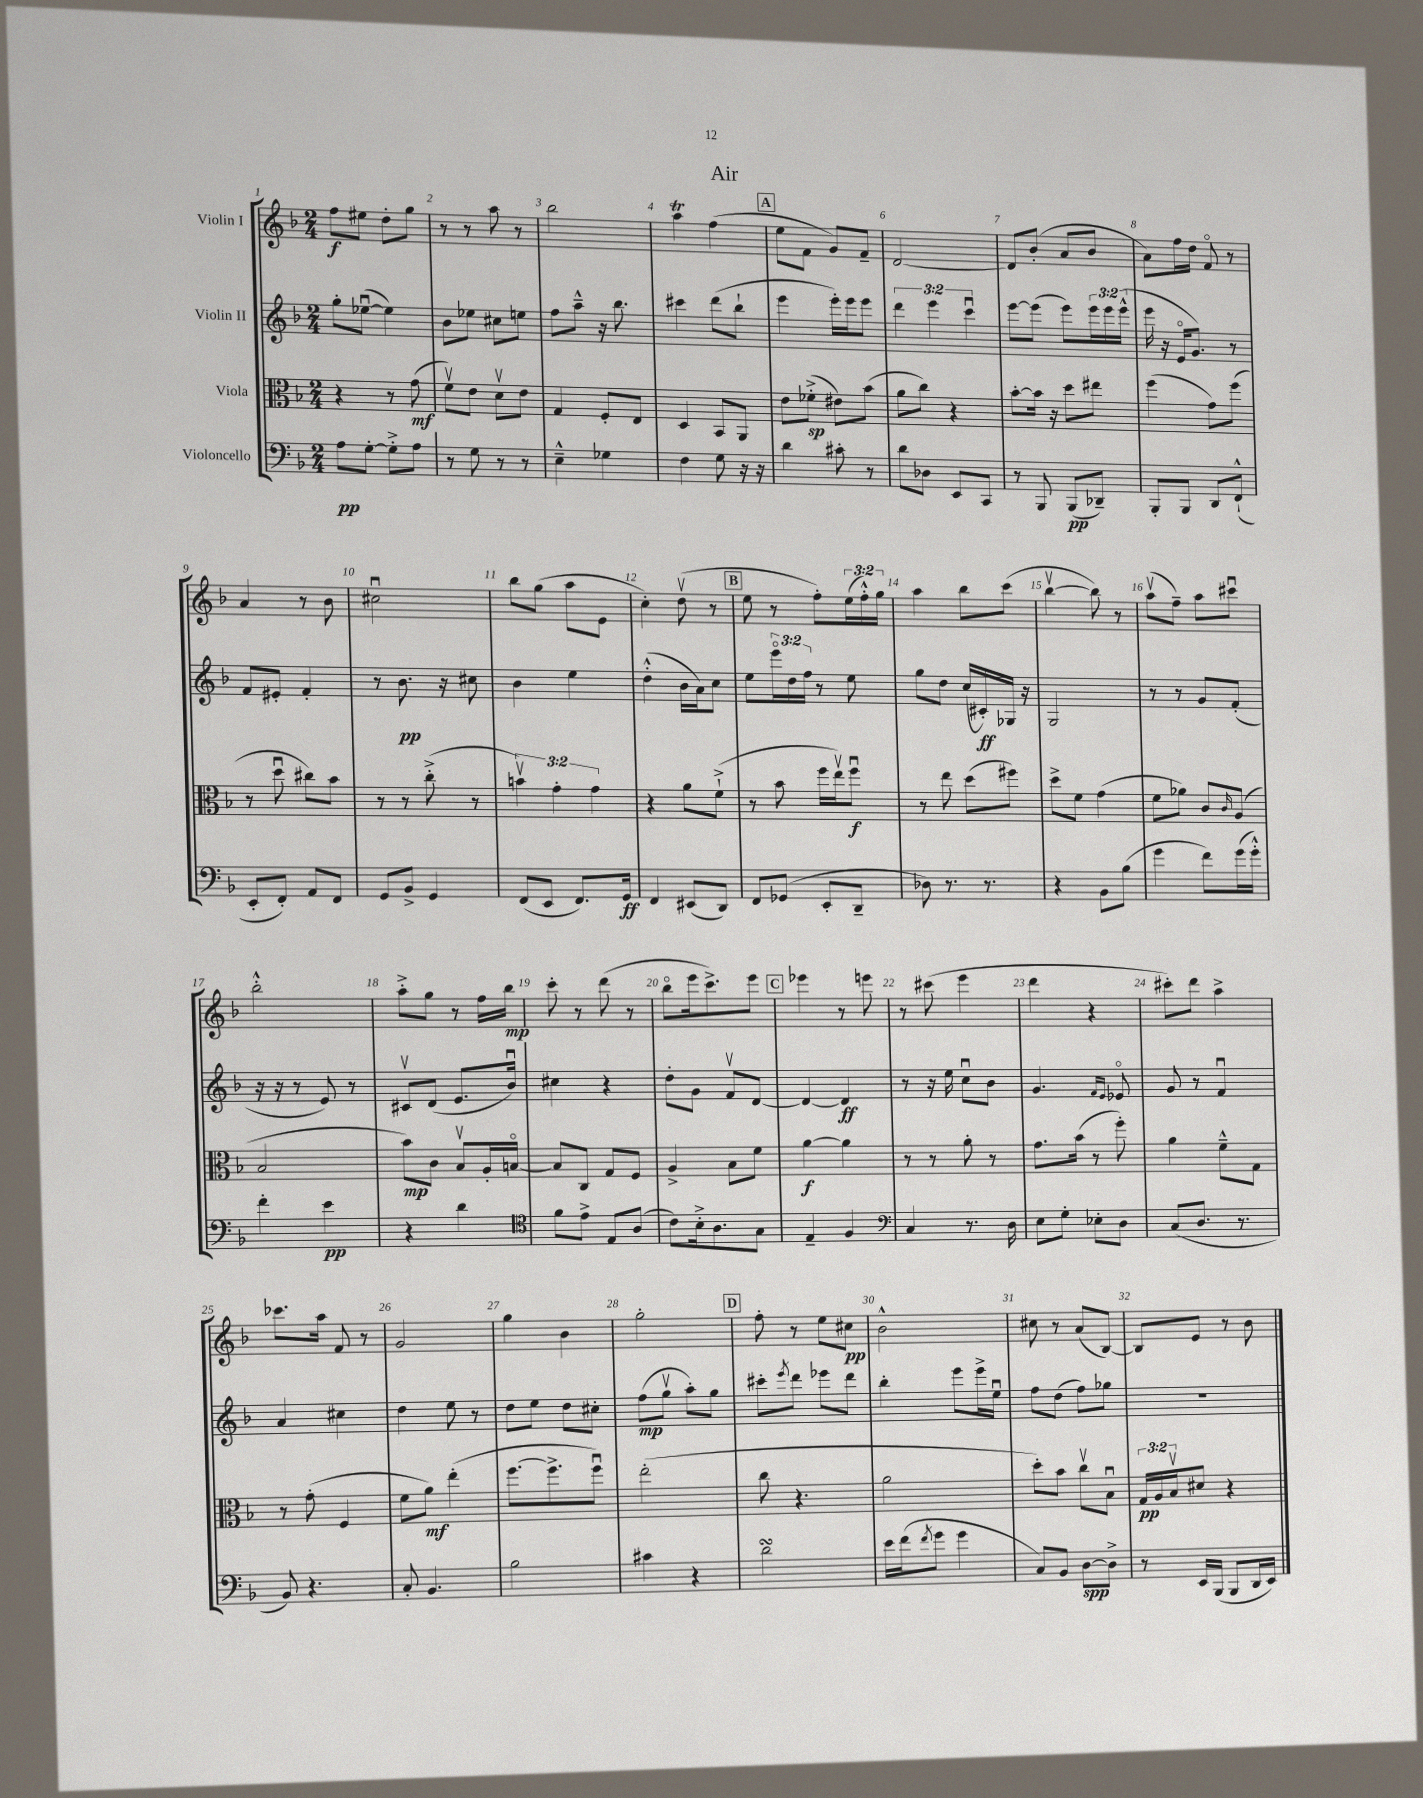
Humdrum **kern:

**kern	**kern	**kern	**kern
*staff4	*staff3	*staff2	*staff1
*clefF4	*clefC3	*clefG2	*clefG2
*k[b-]	*k[b-]	*k[b-]	*k[b-]
*M2/4	*M2/4	*M2/4	*M2/4
8A	4r	8gg'	8ff
[8G'	.	([8ee-u	8ee#
8G'^]	8r	4ee-])	8dd'
8A	(8g	.	8gg
=	=	=	=
8r	8fv)	8b-	8r
8G	8e	8ee-	8r
8r	8dv	8cc#	8aa
8r	8e	8ee	8r
=	=	=	=
4E~^^	4G	8ff	2bb-
.	.	8aa~^^	.
4G-	8F'	16r	.
.	.	8.bb-	.
.	8E	.	.
=	=	=	=
4F	4D	4ccc#	4aa
8G	8BB-	(8ddd	(4ff
16r	8AA	8bb-`	.
16r	.	.	.
=	=	=	=
4d	8e	4eee	8ee
.	(8f-'^	.	8f
8c#'	8e#)	16eee')	8g)
.	.	16eee	.
8r	(8b-	8eee	8f~
=	=	=	=
8d	8a	6ddd	[2d
8D-	8cc)	.	.
.	.	6eee	.
8EE	4r	.	.
.	.	6cccu	.
8CC	.	.	.
=	=	=	=
8r	[8b-'	[8eee	8d]
8BBB-	16b-]	(8eee]	(8b-'
.	16r	.	.
(8BBB-	8dd	8eee)	8a
8DD-~)	8ee#	24eee	8b-
.	.	24eee	.
.	.	(24eee^^	.
=	=	=	=
8BBB-'	(4ff	16eee	8a)
.	.	16r	.
8BBB-	.	16eo	16ff
.	.	8.g)	16dd
8DD	8g)	.	8fo
(8FF`^^	(8ff	8r	8r
=	=	=	=
8EE'	8r	8f	4a
8FF')	8ddu	8e#'	.
8AA	8cc#)	4f'	8r
8FF	8b-	.	8b-
=	=	=	=
8GG	8r	8r	2cc#u
8BB-^	8r	8.b-	.
4GG	(8cc'^	.	.
.	.	16r	.
.	8r	8cc#	.
=	=	=	=
(8FF	6bv)	4b-	8bb-
8EE	.	.	(8gg
.	6g'	.	.
8.FF)	.	4ee	8aa
.	6g	.	.
.	.	.	8e
16GG	.	.	.
=	=	=	=
4FF	4r	(4dd'^^	4cc')
(8EE#	8a	16b-	(8ddv
.	.	16a)	.
8DD)	(8f`^	8cc	8r
=	=	=	=
8FF	8r	8ee	8ee
(8GG-	8b-	24eeeo	8r
.	.	24dd	.
.	.	24ff	.
8EE'	16ff	8r	8ff')
.	16eev)	.	.
8DD~	8ffu	8ee	(24ee
.	.	.	24ff'^^)
.	.	.	24gg
=	=	=	=
8D-)	8r	8gg	4aa
8.r	8ee	8dd	.
.	(8dd	(16cc	8bb-
8.r	.	16c#')	.
.	8ff#)	16G-	(8ccc
.	.	16r	.
=	=	=	=
4r	8dd^	2G	[4bb-v
.	8f	.	.
8BB-	(4g	.	8bb-])
(8B-	.	.	8r
=	=	=	=
4g	8f	8r	(8aav
.	8a-)	8r	8ff~)
8f)	8c	8g	8aa
.	16qqc	.	.
(16g	(8A	(8f'	8ccc#u
16g'^^)	.	.	.
=	=	=	=
4f'	2B-	16r	2bb-'^^
.	.	16r	.
.	.	8r	.
4e	.	8e)	.
.	.	8r	.
=	=	=	=
4r	8b-)	8c#v	8aa'^
.	8c	(8d	8gg
4d	8B-v	8.e	8r
.	16A'	.	16ff
.	[16Bo	16b-u)	16bb-
=	=	=	=
*clefC4	*	*	*
8f	8B]	4cc#	8ccc'
8e^	8C	.	8r
8E	8G	4r	(8ddd
(8A	8F	.	8r
=	=	=	=
8c)	4A^	8dd'	8bb-o
16B-'^	.	8g	16eee
8.A	.	.	8.ccc^)
.	8B-	8fv	.
8G	8f	[8d	8eee
=	=	=	=
4E~	[4a	4d_	4eee-
4F	4a]	4d]	8r
.	.	.	8eee
=	=	=	=
*clefF4	*	*	*
4C	8r	8r	8r
.	8r	16r	(8ccc#
.	.	16ee	.
8.r	8a'	8ccu	4eee
.	8r	8b-	.
16D	.	.	.
=	=	=	=
8E	8.g	4.g	4ddd
8G'	.	.	.
.	(16b-	.	.
8E-'	8r	.	4r
.	.	16qqf	.
.	.	16qqe	.
8D	8ff')	8e-o	.
=	=	=	=
(8C	4a	8g	8ccc#')
8.D	.	8r	8ddd
.	8f~^^	4fu	4aa^
8.r	.	.	.
.	8G	.	.
=	=	=	=
8BB-)	8r	4a	8.ccc-
4.r	(8g'	.	.
.	.	.	16aa
.	4F	4cc#	8f
.	.	.	8r
=	=	=	=
8C'	8f	4dd	2g
4.BB-	8a)	.	.
.	(4ee'	8ee	.
.	.	8r	.
=	=	=	=
2B-	[8.ff	8dd	4gg
.	.	8ee	.
.	8.ff^]	.	.
.	.	8dd	4b-
.	8ffu)	8cc#'	.
=	=	=	=
4c#	(2ee'	(8ff	2gg'
.	.	8ggv	.
4r	.	8aa')	.
.	.	8gg	.
=	=	=	=
2d	8cc	8ccc#'	8ff'
.	.	8qeee	.
.	4.r	8ddd	8r
.	.	8eee-	8ee
.	.	8ddd	8cc#
=	=	=	=
16e	2a	4bb-'	2b-^^
(16f	.	.	.
8qf	.	.	.
8g	.	.	.
4g	.	8eee	.
.	.	16eee^	.
.	.	16eeu	.
=	=	=	=
8C)	8dd')	8ff	8cc#
8BB-	8b-	(8dd	8r
[8D	8ccv	8ff)	(8a
8D^]	8B-u	8gg-	[8B-)
=	=	=	=
8r	24G	2r	8B-]
.	24A	.	.
.	24B-v	.	.
16EE	8d#	.	8e
(16BBB-	.	.	.
8BBB-	4r	.	8r
16DD	.	.	8b-
16EE)	.	.	.
==	==	==	==
*-	*-	*-	*-
